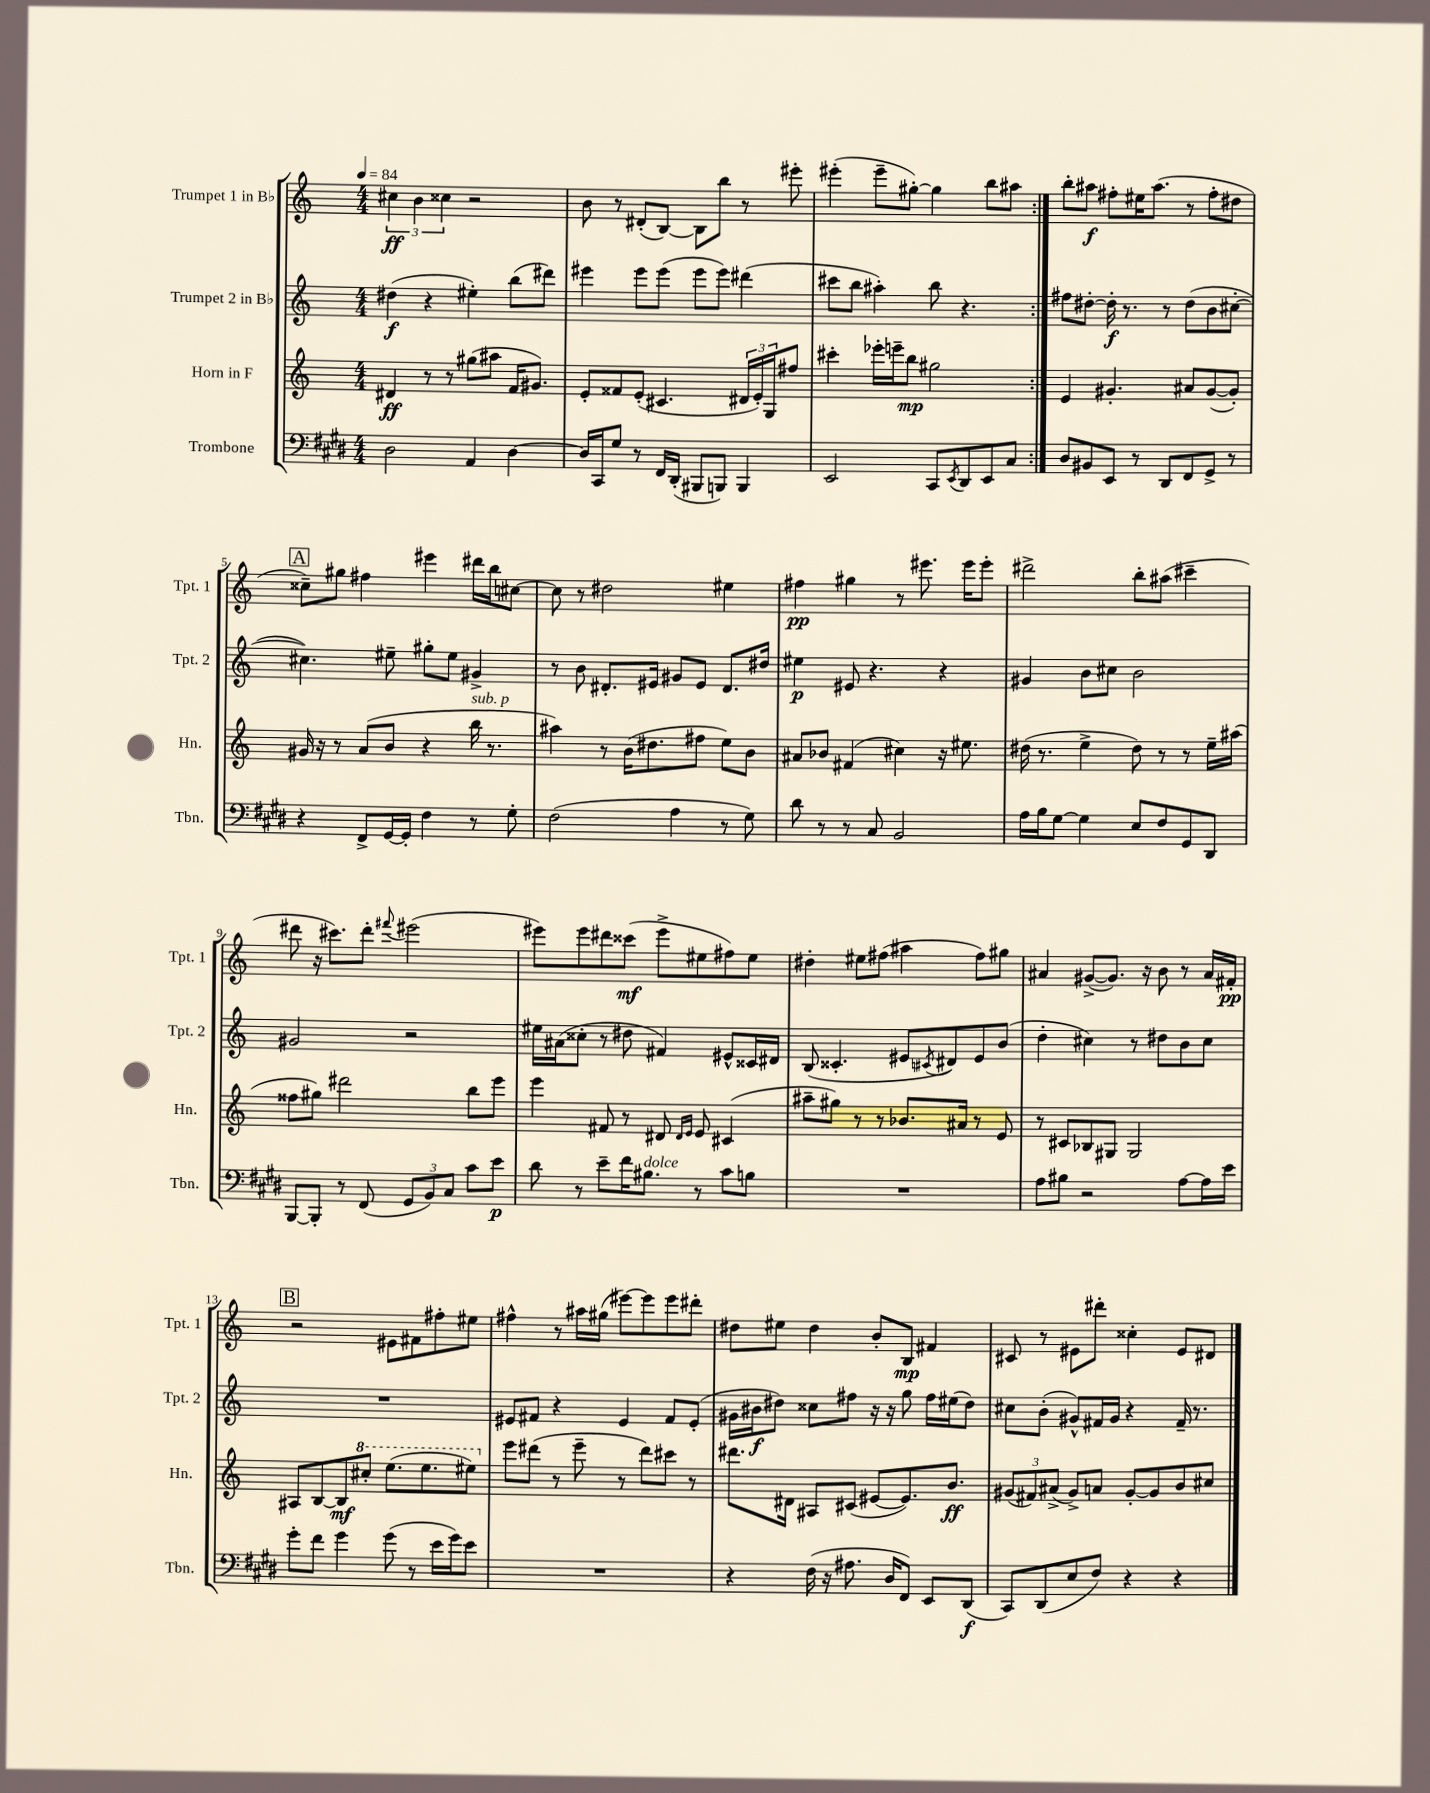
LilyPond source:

<<
\new StaffGroup <<
\new Staff = "s0" \with { instrumentName = "Trumpet 1 in Bb" shortInstrumentName = "Tpt. 1" } {
    \clef treble \key c \major \numericTimeSignature \time 4/4 \tempo 4 = 84
    \repeat volta 2 { \tuplet 3/2 { cis''4\ff b'4 cisis''4 } r2 |
    b'8 r8 dis'8-.( b8~) b8 b''8 r8 eis'''8-. |
    eis'''4-.( eis'''8-- gis''8~-.) gis''4 b''8 ais''8 | }
    b''8-. ais''8\f fis''8-. eis''16 ais''8.( r8 fis''8-. dis''8 |
    \mark \markup { \box "A" } cisis''8--) gis''8 fis''4 eis'''4 dis'''16 b''16 cis''8~ |
    cis''8 r8 dis''2 eis''4 |
    fis''4\pp gis''4 r8 eis'''8. eis'''16 eis'''8-. |
    dis'''2-> b''8-. ais''8( cis'''4-- |
    dis'''8 r16 cis'''8.) dis'''8-. \appoggiatura { fis'''8 } eis'''2( |
    eis'''8) eis'''8 dis'''8 cisis'''8\mf( eis'''8-> eis''8 fis''8) eis''8 |
    dis''4-. eis''8 fis''8( ais''4 fis''8) gis''8 |
    ais'4 gis'8~->( gis'8.) r16 b'8 r8 ais'16 fis'16-.\pp |
    \mark \markup { \box "B" } r2 eis'8 fis'8 fis''8-. eis''8 |
    fis''4-^ r8 ais''16 gis''16( eis'''8~) eis'''8 eis'''8 dis'''8-. |
    dis''8 eis''8 dis''4 b'8-. b8\mp fis'4 |
    cis'8 r8 eis'8 dis'''8-. cisis''4-. eis'8 dis'8 \bar "|." |
}
\new Staff = "s1" \with { instrumentName = "Trumpet 2 in Bb" shortInstrumentName = "Tpt. 2" } {
    \clef treble \key c \major \numericTimeSignature \time 4/4
    \repeat volta 2 { dis''4\f( r4 eis''4-.) b''8( dis'''8) |
    eis'''4 eis'''8 eis'''8( eis'''8 eis'''8) dis'''4( |
    cis'''8 b''8 ais''4-.) b''8 r4. | }
    fis''8 dis''8~-. dis''16-.\f r8. r8 dis''8( b'8 cis''8~-. |
    \mark \markup { \box "A" } cis''4.) eis''8-- gis''8-. eis''8 gis'4-> |
    r8 b'8 dis'8.-. eis'16 gis'8 eis'8 dis'8. dis''16 |
    eis''4\p eis'8 r4. r4 |
    gis'4 b'8 cis''8 b'2 |
    gis'2 r2 |
    eis''16 ais'16( cisis''8-. r8 dis''8 fis'4) eis'8-^ cisis'16 dis'16 |
    b8( cisis'4.-. eis'8 \acciaccatura { cis'8 } dis'8) eis'8 b'8( |
    d''4-. cis''4) r8 dis''8 b'8 cis''8 |
    \mark \markup { \box "B" } R1 |
    eis'8 fis'8 r4 eis'4 fis'8 eis'8-.( |
    gis'16 bis'16\f dis''8) cisis''8 fis''8 r16 r16 g''8 fis''16 eis''16( dis''8) |
    cis''8 b'8-.( gis'8-^) fis'16 gis'16 r4 fis'16-- r8. \bar "|." |
}
\new Staff = "s2" \with { instrumentName = "Horn in F" shortInstrumentName = "Hn." } {
    \clef treble \key c \major \numericTimeSignature \time 4/4
    \repeat volta 2 { dis'4\ff r8 r8 gis''8( ais''8 f'16 gis'8.) |
    e'8-. fisis'8 e'8-.( cis'4. \tuplet 3/2 { dis'16 e'16-.) g16 } fis''8 |
    cis'''4-. ees'''16-. e'''16-- b''8\mp gis''2 | }
    e'4 gis'4.-. ais'8 gis'8~( gis'8-.) |
    \mark \markup { \box "A" } gis'16 r16 r8 a'8( b'8 r4 b''16^\markup { \italic "sub. p" } r8. |
    ais''4) r8 b'16( dis''8. fis''8 e''8) b'8 |
    ais'8 bes'8 fis'4( cis''4) r16 eis''8. |
    dis''16( r8. e''4-> dis''8) r8 r8 e''16-- ais''16( |
    fisis''8 gis''8) dis'''2 b''8 e'''8 |
    e'''4 fis'8 r8 dis'8 \grace { dis'16 e'16 } e'8 cis'4( |
    ais''8-- gis''8) r8 r8 bes'8. ais'16 r8 e'8 |
    r8 cis'8 bes8 gis8 gis2 |
    \mark \markup { \box "B" } ais8 b8~ b8\mf \ottava #1 cis'''8-. e'''8.( e'''8. eis'''8) \ottava #0 |
    e'''8 dis'''8( r8 e'''8-- r8 dis'''8) cis'''8 r8 |
    dis'''8. dis'16 ais8 cis'8( eis'8~ eis'8.) b'8.\ff |
    \tuplet 3/2 { gis'8( fis'8) ais'8->( } gis'8->) a'8 gis'8~-. gis'8 b'8 cis''8 \bar "|." |
}
\new Staff = "s3" \with { instrumentName = "Trombone" shortInstrumentName = "Tbn." } {
    \clef bass \key e \major \numericTimeSignature \time 4/4
    \repeat volta 2 { dis2 a,4 dis4~ |
    dis16 cis,16 gis8 r8 fis,16 dis,16-.( bis,,8 b,,8) b,,4 |
    e,2 cis,8 \acciaccatura { e,8 } dis,8 e,8 cis8 | }
    dis8 bis,8 e,8 r8 dis,8 fis,8 gis,8-> r8 |
    \mark \markup { \box "A" } r4 fis,8-> gis,16~ gis,16-. fis4 r8 gis8-. |
    fis2( a4 r8 gis8) |
    dis'8 r8 r8 cis8 b,2 |
    a16 b16 gis8~ gis4 e8 fis8 gis,8 dis,8 |
    b,,8~ b,,8-. r8 fis,8( \tuplet 3/2 { gis,8 b,8) cis8 } cis'8 e'8\p |
    dis'8 r8 e'8-- fis'16 bis8.^\markup { \italic "dolce" } r8 cis'8 b8 |
    R1 |
    a8 bis8 r2 a8~ a16 e'16 |
    \mark \markup { \box "B" } gis'8-. fis'8 gis'4 gis'8( r8 e'16 gis'16) e'8 |
    R1 |
    r4 fis16( r16 ais8. dis16 fis,8) e,8 dis,8\f( |
    cis,8) dis,8( e8 fis8) r4 r4 \bar "|." |
}
>>
>>
